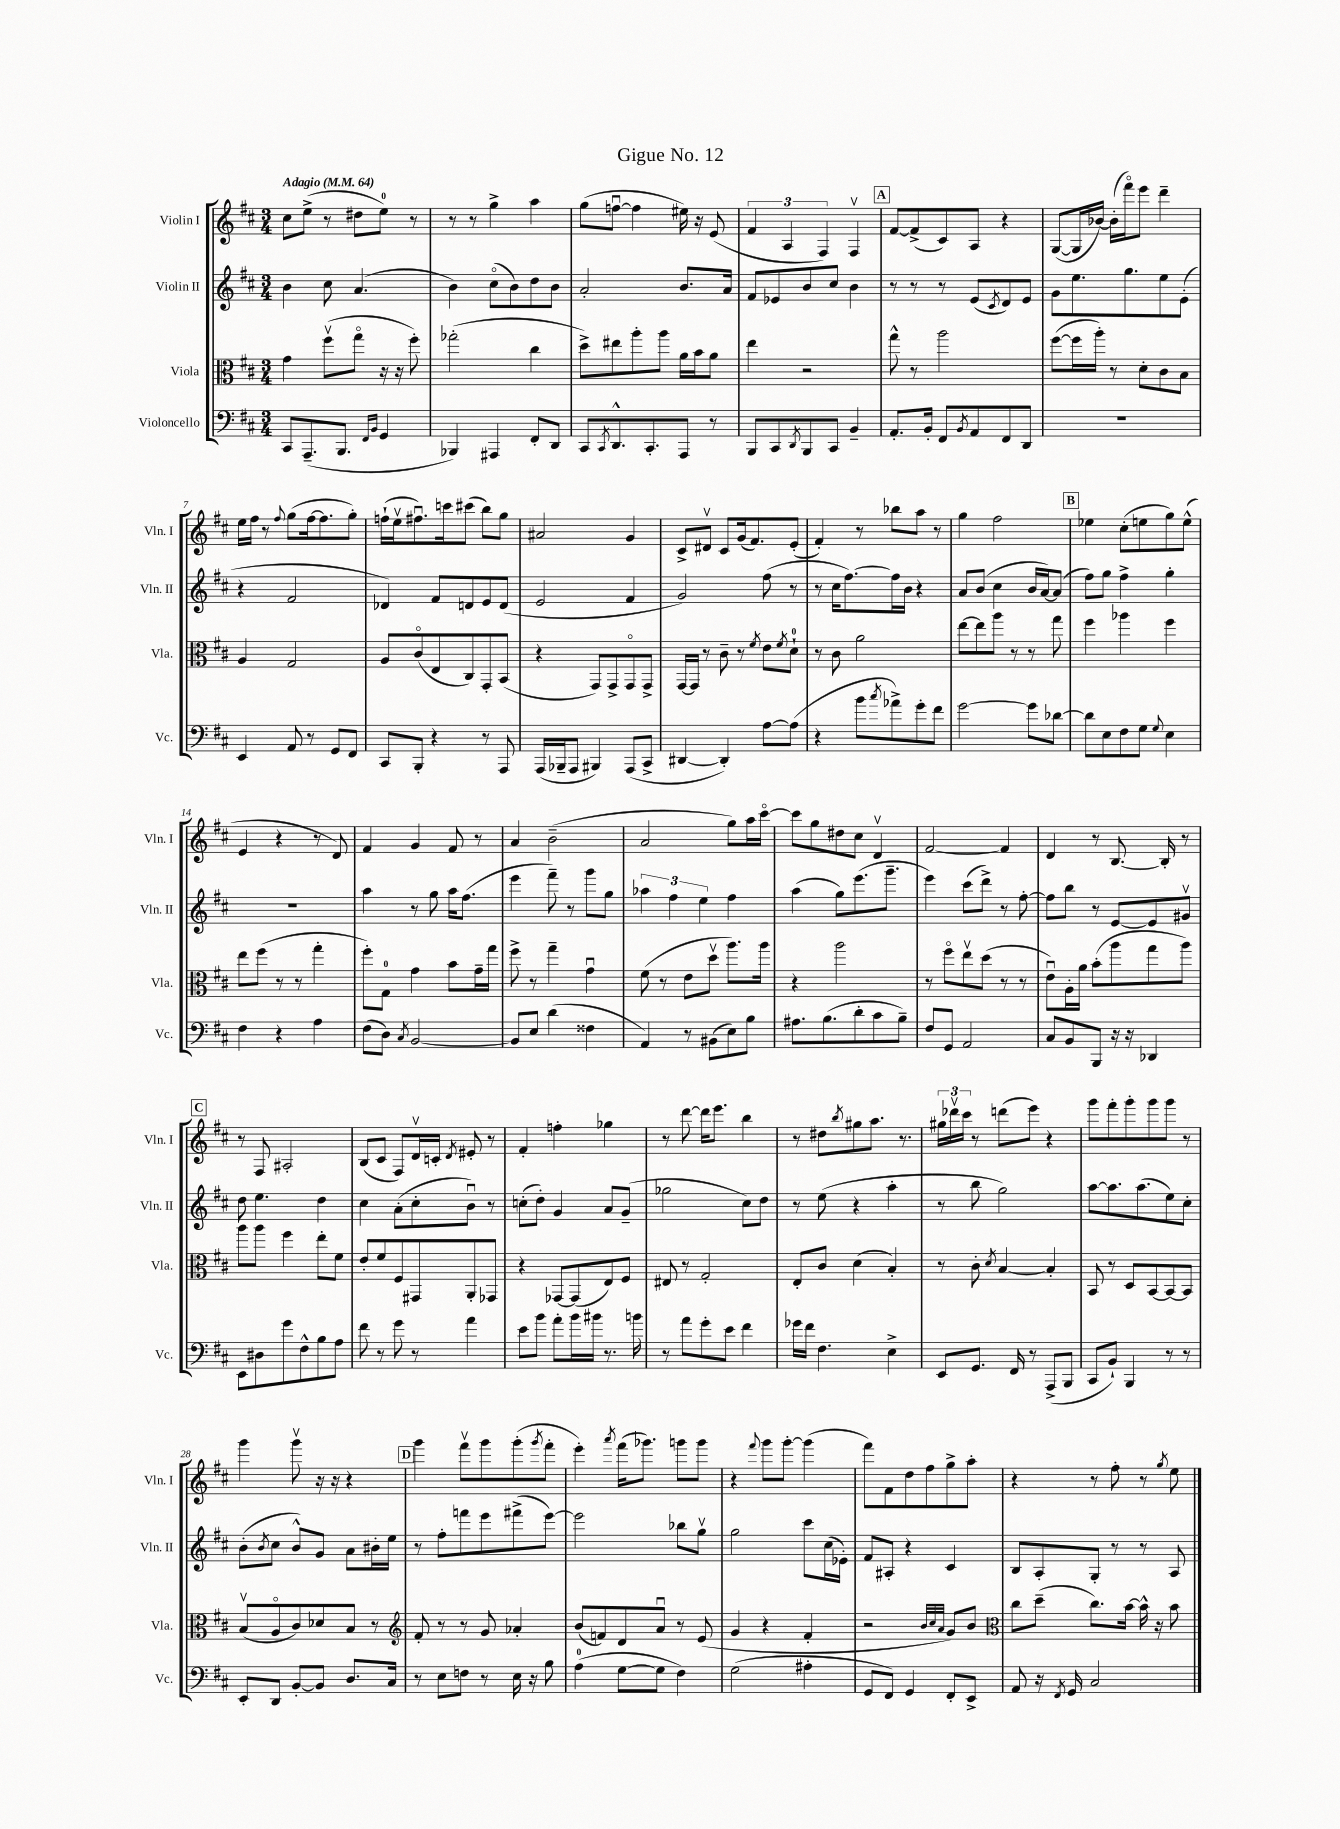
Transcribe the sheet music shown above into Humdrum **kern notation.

**kern	**kern	**kern	**kern
*part4	*part3	*part2	*part1
*staff4	*staff3	*staff2	*staff1
*I"Violoncello	*I"Viola	*I"Violin II	*I"Violin I
*I'Vc.	*I'Vla.	*I'Vln. II	*I'Vln. I
*clefF4	*clefC3	*clefG2	*clefG2
*k[f#c#]	*k[f#c#]	*k[f#c#]	*k[f#c#]
*M3/4	*M3/4	*M3/4	*M3/4
*MM64	*MM64	*MM64	*MM64
=1	=1	=1	=1
!	!	!	!LO:TX:a:B:t=Adagio
8CC#/L	4g\	4b\	8cc#\L
(8.AAA~/	.	.	(8ee^\J
.	(8ff#v\L	8cc#\	8r
8.BBB/J	.	.	.
.	8gg\J	(4.a/	8dd#X\L
16qqFF#/LL	.	.	.
16qqBB/JJ	.	.	.
4GG/	16r	.	8ee\J)
.	16r	.	.
.	8ff#'\)	.	8r
=2	=2	=2	=2
4BBB-X/)	(2gg-X'\	4b\)	8r
.	.	.	8r
4AAA#X/	.	(8cc#\L	4gg^\
.	.	8b\)	.
8FF#'/L	4cc#\	8dd\	4aa\
8DD/J	.	8b\J	.
=3	=3	=3	=3
8CC#/L	8dd^\L)	2a'/	(8gg\L
8qCC#/	.	.	.
8.DD^^/	8ee#X\	.	[8ffnu\J
.	8aa'\	.	4ff\]
8.CC#'/	.	.	.
.	8aa\J	.	.
8AAA/J	16a\LL	8.b/L	16ee#X\)
.	16b\J	.	16r
8r	8a\J	.	(8e/
.	.	16a/Jk	.
=4	=4	=4	=4
8BBB/L	4ee\	8f#/L	6f#/
8CC#/	.	8e-X/	.
.	.	.	6A/
8qDD/	.	.	.
8BBB/	2r	8b/	.
.	.	.	6F#/)
8CC#/J	.	8cc#/J	.
4BB~/	.	4b\	4F#v/
!!LO:REH:place=s1:t=A
=5	=5	=5	=5
8.AA'/L	8gg^^\	8r	[8f#/L
.	8r	8r	(8f#^/]
16BB'/Jk	.	.	.
8FF#/L	2aa\	8r	8c#/)
8qBB/	.	.	.
8AA/	.	(8e/L	8A/J
.	.	8qc#/	.
8FF#/	.	8d/)	4r
8DD/J	.	8e/J	.
=6	=6	=6	=6
2.r	([8ff#\L	8g\L	([8G/L
.	16ff#\L]	8.ee\	16G/L]
.	16aa'\JJ)	.	[16b-X/JJ)
.	8r	.	(16b-'\LL]
.	.	8.gg\	16fff#\J)
.	8d'\L	.	8eee\J
.	8c#\	8ee\	4ddd~\
.	8B\J	(8e'\J	.
!!LO:LB:g=z
=7	=7	=7	=7
4EE/	4A/	4r	16ee\LL
.	.	.	16ff#\JJ
.	.	.	8r
.	.	.	8qqff#/
8AA/	2G/	2f#/	(8gg\L
8r	.	.	[16ff#\k
.	.	.	8.ff#\]
8GG/L	.	.	.
8FF#/J	.	.	8gg'\J)
=8	=8	=8	=8
8CC#/L	8A/L	4d-X/)	(16ffn`\LL
.	.	.	16eev\J
8BBB'/J	(8c#/	.	8.ff#Xu\)
4r	8E/	8f#/L	.
.	.	.	16cccn\k
.	8C#/)	8dn/	(8ccc#X\J
8r	8GG'/	8e/	8bb\L)
8AAA/	(8BB/J	(8d/J	8gg\J
=9	=9	=9	=9
(16AAA/LL	4r	2e/	2a#X/
16BBB-X~/J	.	.	.
8AAA/J	.	.	.
4BBB#X/)	8GG/L)	.	.
.	8GG^/	.	.
(8AAA/L	8GG/	4f#/	4g/
8CC#^/J	8GG^/J	.	.
=10	=10	=10	=10
[4DD#X/	[16GG/LL	2g/)	8c#^/L
.	16GG/JJ]	.	.
.	8r	.	8d#Xv/J
4DD#'/])	8c#~\	.	8c#/L
.	8r	.	(16g/k
.	.	.	8.f#/)
.	8qf#/	.	.
[8A\L	8e\L	(8ff#\	.
.	8qf#/	.	.
(8A\J]	8d`\J	8r	(8e'/J
=11	=11	=11	=11
4r	8r	8r	4f#'/)
.	8c#\	16cc#\KL	.
.	.	[8.ff#\)	.
8b\L	2a\	.	8r
8qcc#/	.	.	.
8a-X^\)	.	16ff#\L]	8bb-X\L
.	.	16b\JJ	.
8g'\	.	4r	8aa\J
8f#\J	.	.	8r
=12	=12	=12	=12
[2g\	[8ee\L	8a/L	4gg\
.	8ee\]	(8b/J	.
.	8aa\J	4cc#\	2ff#\
.	8r	.	.
8g\L]	8r	16b/LL	.
.	.	[16a/J)	.
[8d-X\J	8gg\	(8a/J]	.
!!LO:REH:place=s1:t=B
=13	=13	=13	=13
8d-\L]	4ff#\	8ff#\L)	4ee-X\
8E\	.	8gg\J	.
8F#\	4aa-X\	4ff#^\	(8cc#'\L
8G\J	.	.	8een\
8qqG/	.	.	.
4E\	4ff#\	4gg'\	8gg\)
.	.	.	(8ee^^\J
!!LO:LB:g=z
=14	=14	=14	=14
4F#\	8ee\L	2.r	4e/
.	(8ff#\J	.	.
4r	8r	.	4r
.	8r	.	.
4A\	4gg'\	.	8r
.	.	.	8d/)
=15	=15	=15	=15
(8F#\L	8ff#'\L)	4aa\	4f#/
8D\J)	8G\J	.	.
8qC#/	.	.	.
[2BB/	4g\	8r	4g/
.	.	8gg\	.
.	8b\L	16aa\KL	8f#/
.	.	(8.ff#\J	.
.	16g~\L	.	8r
.	16gg\JJ	.	.
=16	=16	=16	=16
8BB/L]	8ff#^\	4eee\	4a/
8E/J	8r	.	.
(4d\	4gg~\	8fff#~\)	(2b~\
.	.	8r	.
4F##X\	4gu\	8ggg\L	.
.	.	8gg\J	.
=17	=17	=17	=17
4AA/)	(8f#\	6aa-X\	2a/
.	8r	.	.
.	.	6ff#\	.
8r	8e\L	.	.
.	.	6ee\	.
(8BB#X\L	8ddv\J	.	.
8E\)	8.aa\L)	4ff#\	8gg\L)
8B\J	.	.	16aa\L
.	16aa\Jk	.	[16ccc#\JJ
=18	=18	=18	=18
8.A#X\L	4r	(4aa\	8ccc#\L]
.	.	.	8gg\
(8.B\	.	.	.
.	2aa\	8gg\L)	8dd#X\
8d'\	.	(8.eee\	8cc#\J
8c#\	.	.	4dv/
.	.	8.ggg~\J	.
8B~\J)	.	.	.
=19	=19	=19	=19
8F#/L	8r	4eee\)	[2f#/
8GG/J	8ff#\L	.	.
2AA/	8eev\	(8ccc#\L	.
.	(8dd\J	8ddd^\J)	.
.	8r	8r	4f#/]
.	8r	[8ff#'\	.
=20	=20	=20	=20
8C#/L	8eu\L)	8ff#\L]	4d/
8BB/	16A'\L	8bb\J	.
.	16a\JJ	.	.
8BBB/J	(8b'\L	8r	8r
16r	8aa\	[8e/L	[8.B/
16r	.	.	.
4DD-X/	8gg\	8e/]	.
.	.	.	16B'/]
.	8aa\J)	8g#Xv/J	8r
!!LO:LB:g=z
!!LO:REH:place=s1:t=C
=21	=21	=21	=21
8EE\L	8aa\L	8dd\	8r
8D#X\	8aa\J	4.ee\	8F#/
8g\	4ff#\	.	2A#X'/
8F#^^\	.	.	.
8B\	8ee'\L	4dd\	.
8A\J	8f#\J	.	.
=22	=22	=22	=22
8f#\	8e'/L	4cc#\	(8B/L
8r	8f#/	.	8c#/J
8g\	8F#/	(8a'\L	8F#/L)
8r	8GG#X/	8cc#'\	16dv/L
.	.	.	16cn'/JJ
.	.	.	8qd/
4a\	8AA'/	8bu\J)	8e#X'/
.	8GG-X/J	8r	8r
=23	=23	=23	=23
8e\L	4r	(8ccn'\L	4f#'/
8b\J	.	8dd'\J)	.
8a'\L	[8GG-X/L	4g/	4ffn'\
16b\L	(8GG-/]	.	.
16b#X\JJ	.	.	.
8.r	8E/)	8a/L	4gg-X\
.	8F#/J	(8g~/J	.
16bn\	.	.	.
=24	=24	=24	=24
8r	8E#X/	2gg-X\	8r
8a\L	8r	.	[8ddd\
8g'\	2G'/	.	16ddd\KL]
.	.	.	8.eee\J
8e\J	.	.	.
4f#\	.	8cc#\L)	4bb\
.	.	8dd\J	.
=25	=25	=25	=25
16g-X\LL	8E'/L	8r	8r
16f#\JJ	.	.	.
4.F#\	8c#/J	(8ee\	8dd#X\L
.	.	.	8qbb/
.	(4d\	4r	8gg#X\
.	.	.	8.aa\J
4E^\	4B'/)	4aa'\	.
.	.	.	8.r
=26	=26	=26	=26
8EE/L	8r	8r	24gg#X\LL
.	.	.	24ddd-Xv\
.	.	.	24ccc#\JJ
8.GG/J	8c#'\	8bb\	8r
.	8qd/	.	.
.	[4B/	2gg\)	(8dddn\L
16FF#/	.	.	.
8r	.	.	8eee\J)
(8AAA^/L	4B'/]	.	4r
8BBB/J	.	.	.
=27	=27	=27	=27
8CC#/L	8BB/	[8aa\L	8ggg\L
8BB`/J)	8r	8.aa\]	8fff#'\
4BBB/	8D/L	.	8ggg'\
.	.	(8.aa\	.
.	[8BB/	.	8ggg\
8r	8BB/_	8ee\)	8ggg\J
8r	8BB/J]	8cc#'\J	8r
!!LO:LB:g=z
=28	=28	=28	=28
8EE'/L	(8Bv/L	(8b'\L	4ggg\
.	.	8qb/	.
8DD/J	8A/	8cc#\J	.
[8BB'/L	8c#/)	8b^^/L)	8gggv\
8BB/J]	8d-X/	8g/J	16r
.	.	.	16r
8.D/L	8B/J	8a\L	4r
.	8r	16b#X'\L	.
16C#/Jk	.	16ee\JJ	.
!!LO:REH:place=s1:t=D
=29	=29	=29	=29
*	*clefG2	*	*
8r	8f#'/	8r	4ggg\
8E\L	8r	8ff#'\L	.
8Fn\J	8r	8fffn\	8fff#v\L
8r	8g/	8eee\	8ggg\
16E\	4a-X'/	(8fff#X^\	(8ggg'\
16r	.	.	.
.	.	.	8qggg/
8B\	.	[8eee\J)	8fff#'\J
=30	=30	=30	=30
(4A\	(8b/L	2eee\]	4eee'\)
.	8fn/)	.	.
.	.	.	8qaaa/
[8G\L	8d/	.	(16fff#\KL
.	.	.	8.ggg-X\J)
8G\J]	8au/J	.	.
4F#\)	8r	8bb-X\L	8gggn\L
.	(8e/	8ggv\J	8ggg\J
=31	=31	=31	=31
(2G\	4g/	2gg\	4r
.	.	.	8qqfff#/
.	4r	.	8ggg\L
.	.	.	[8ggg'\J
4A#X'\	4f#'/	8ccc#\L	(4ggg\]
.	.	(16cc#\L	.
.	.	16e-X'\JJ)	.
=32	=32	=32	=32
8GG/L	2r	8f#/L	8fff#\L)
8FF#/J)	.	8A#X'/J	8f#\
4GG/	.	4r	8dd\
.	.	.	8ff#\
.	32qqb/LLL	.	.
.	32qqcc#/	.	.
.	32qqa/JJJ	.	.
8FF#'/L	8g/L)	4c#/	8gg^\
8EE^/J	8b/J	.	8aa'\J
=33	=33	=33	=33
*	*clefC3	*	*
8AA/	8cc#\L	8B/L	4r
16r	(8dd~\J	8A'/	.
8qFF#/	.	.	.
16GG/	.	.	.
2C#/	8.cc#\L)	8G'/J	8r
.	.	8r	8ff#'\
.	[16b\Jk	.	.
.	16b^^\]	8r	8r
.	16r	.	.
.	.	.	8qgg/
.	8b\	8A/	8ee\
==	==	==	==
*-	*-	*-	*-
